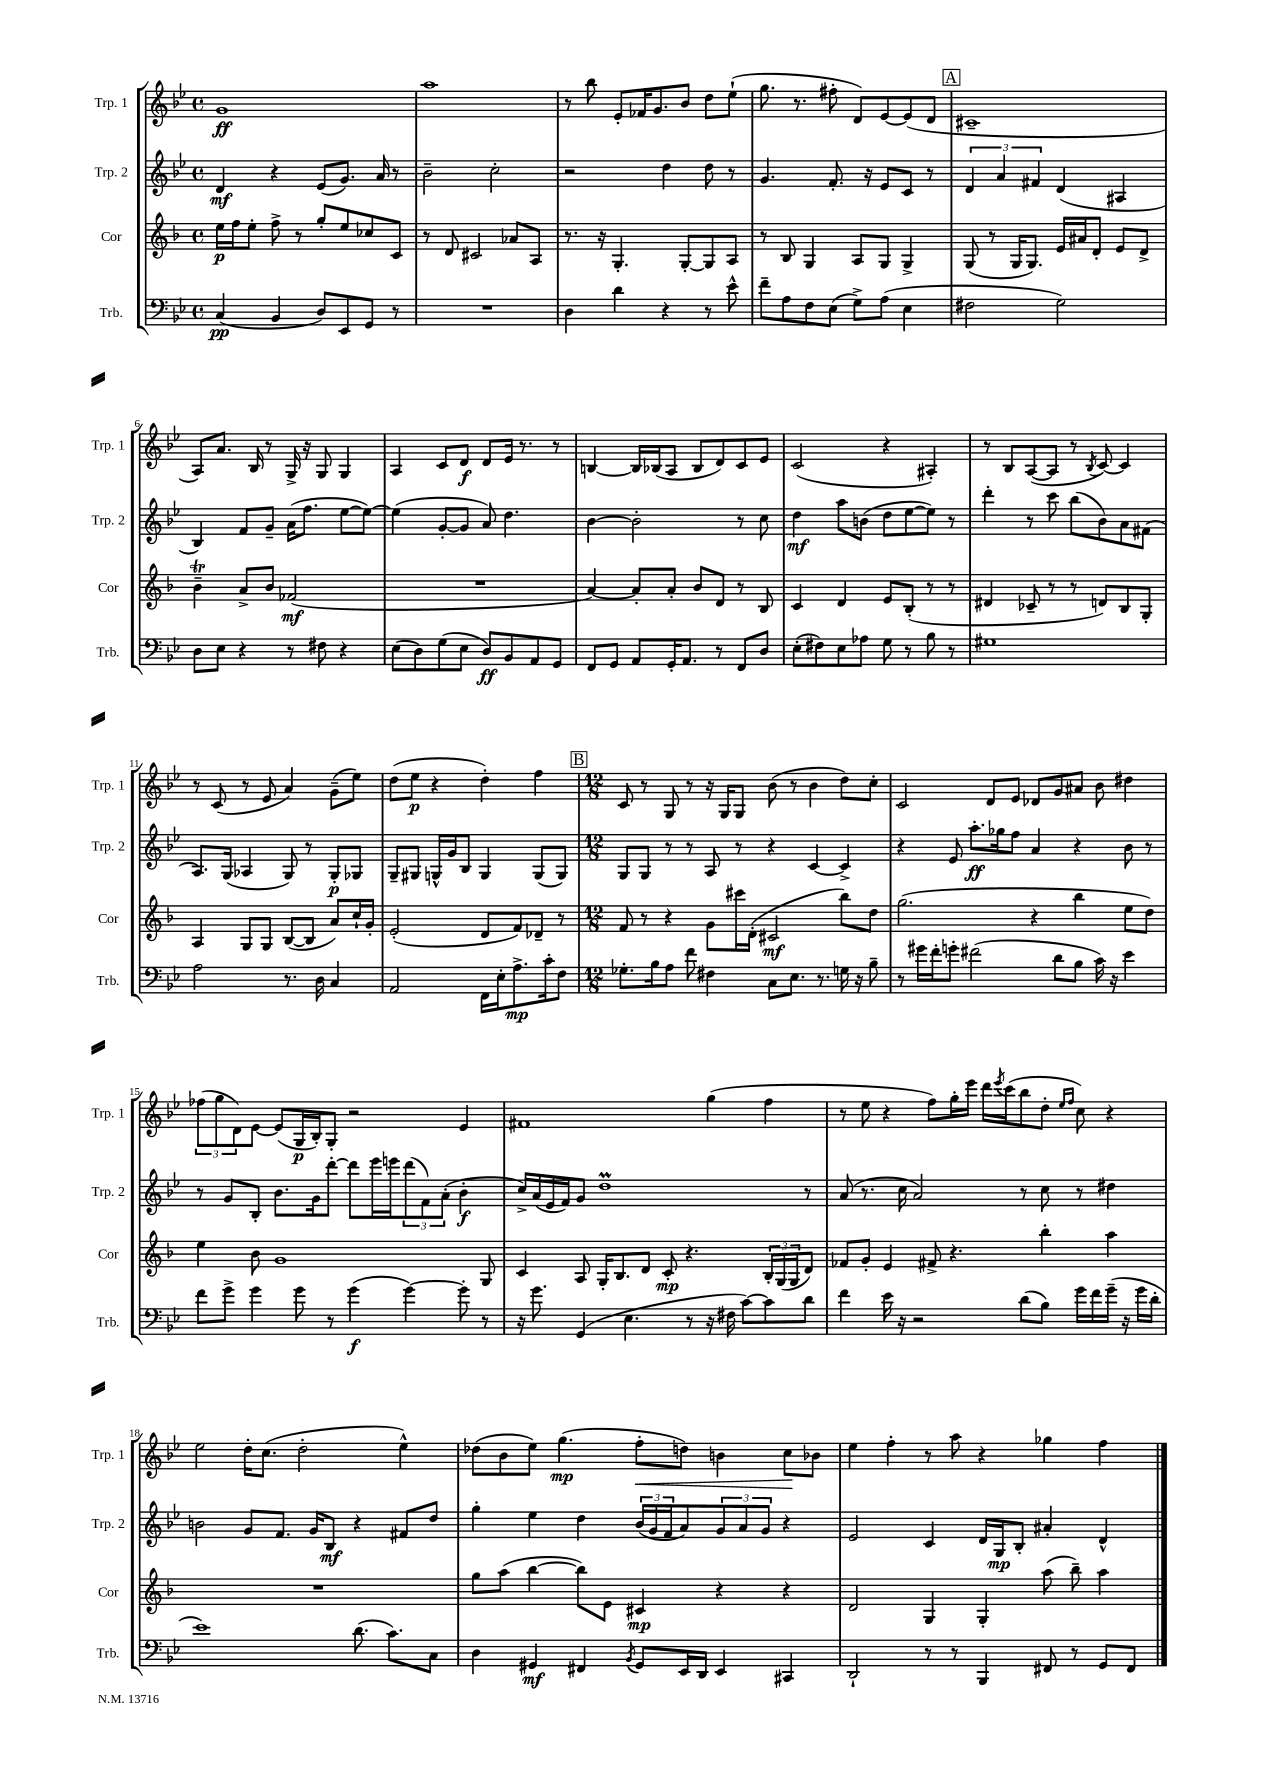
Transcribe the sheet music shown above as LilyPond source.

<<
\new StaffGroup <<
\new Staff = "s0" \with { instrumentName = "Trp. 1" shortInstrumentName = "Trp. 1" } {
    \clef treble \key bes \major \defaultTimeSignature \time 4/4
    g'1\ff |
    a''1 |
    r8 bes''8 ees'8-. fes'16 g'8. bes'8 d''8 ees''8-!( |
    g''8. r8. fis''8-. d'8) ees'8~ ees'8( d'8 |
    \mark \markup { \box "A" } cis'1-- |
    a8) a'8. bes16 r8 g16-> r16 g8 g4 |
    a4 c'8 d'8\f d'8 ees'16 r8. r8 |
    b4~ b16 bes16( a8 bes8 d'8) c'8 ees'8 |
    c'2( r4 ais4-.) |
    r8 bes8 a8~( a8 r8 \acciaccatura { bes8 } c'8~) c'4 |
    r8 c'8( r8 ees'8 a'4) g'8--( ees''8) |
    d''8( ees''8\p r4 d''4-.) f''4 |
    \mark \markup { \box "B" } \numericTimeSignature \time 12/8 c'8 r8 g8 r8 r16 g16 g8 bes'8( r8 bes'4 d''8) c''8-. |
    c'2 d'8 ees'8 des'8 g'8 ais'8 bes'8 dis''4 |
    \tuplet 3/2 { fes''8( g''8 d'8) } ees'8~ ees'8( g16\p bes16-.) g8-. r2 ees'4 |
    fis'1 g''4( f''4 |
    r8 ees''8 r4 f''8) g''16-. ees'''16 d'''16 \acciaccatura { ees'''8 } c'''16( bes''8 d''8-. \grace { ees''16 f''16 } c''8) r4 |
    ees''2 d''16-. c''8.( d''2-. ees''4-^) |
    des''8( bes'8 ees''8) g''4.\mp( f''8-.\< d''8) b'4 c''8\! bes'8 |
    ees''4 f''4-. r8 a''8 r4 ges''4 f''4 \bar "|." |
}
\new Staff = "s1" \with { instrumentName = "Trp. 2" shortInstrumentName = "Trp. 2" } {
    \clef treble \key bes \major \defaultTimeSignature \time 4/4
    d'4\mf r4 ees'8( g'8.) a'16 r8 |
    bes'2-- c''2-. |
    r2 d''4 d''8 r8 |
    g'4. f'8.-. r16 ees'8 c'8 r8 |
    \mark \markup { \box "A" } \tuplet 3/2 { d'4 a'4 fis'4 } d'4( ais4 |
    bes4) f'8 g'8-- a'16( f''8. ees''8~ ees''8~) |
    ees''4( g'8~-. g'8 a'8) d''4. |
    bes'4~ bes'2-. r8 c''8 |
    d''4\mf a''8 b'8( d''8 ees''8~ ees''8) r8 |
    d'''4-. r8 c'''8 bes''8( bes'8) a'8 fis'8( |
    a8.) g16( aes4 g8) r8 g8-.\p ges8 |
    g8-- gis8 g16-^ g'16 bes8 g4 g8( g8) |
    \mark \markup { \box "B" } \numericTimeSignature \time 12/8 g8 g8 r8 r8 a8 r8 r4 c'4~ c'4-> |
    r4 ees'8 a''8.-.\ff ges''16 f''8 a'4 r4 bes'8 r8 |
    r8 g'8 bes8-. bes'8. g'16 d'''8~-. d'''8 ees'''16 e'''16 \tuplet 3/2 { d'''8( f'8) a'8-.( } bes'4-.\f |
    c''16->) a'16( ees'16 f'16) g'8 d''1\prall r8 |
    a'8( r8. c''16 a'2) r8 c''8 r8 dis''4 |
    b'2 g'8 f'8. g'16 bes8\mf r4 fis'8 d''8 |
    g''4-. ees''4 d''4 \tuplet 3/2 { bes'16( g'16 f'16 } a'8) \tuplet 3/2 { g'8 a'8 g'8 } r4 |
    ees'2 c'4 d'16 g16\mp bes8-. ais'4-. d'4-^ \bar "|." |
}
\new Staff = "s2" \with { instrumentName = "Cor" shortInstrumentName = "Cor" } {
    \clef treble \key f \major \defaultTimeSignature \time 4/4
    e''16\p f''16 e''8-. f''8-> r8 g''8-. e''8 ces''8 c'8 |
    r8 d'8 cis'2 aes'8 a8 |
    r8. r16 g4.-. g8~-. g8 a8 |
    r8 bes8 g4 a8 g8 g4-> |
    \mark \markup { \box "A" } g8( r8 g16 g8.) e'16 ais'16 d'8-. e'8 d'8-> |
    bes'4--\trill a'8-> bes'8 fes'2\mf( |
    R1 |
    a'4~) a'8-. a'8-. bes'8 d'8 r8 bes8 |
    c'4 d'4 e'8 bes8-.( r8 r8 |
    dis'4 ces'8-- r8 r8 d'8) bes8 g8-. |
    a4 g8 g8 bes8~( bes8 a'8) c''16-! g'16-. |
    e'2-.( d'8 f'8) des'8-- r8 |
    \mark \markup { \box "B" } \numericTimeSignature \time 12/8 f'8 r8 r4 g'8 cis'''16 d'16-.( cis'2\mf bes''8) d''8 |
    g''2.( r4 bes''4 e''8 d''8) |
    e''4 bes'8 g'1 g8 |
    c'4 a8 g16-. bes8. d'8 c'8-.\mp r4. \tuplet 3/2 { bes16-. g16( g16 } d'8) |
    fes'8 g'8-. e'4 fis'8-> r4. bes''4-. a''4 |
    R1. |
    g''8 a''8( bes''4~ bes''8) e'8 cis'4\mp r4 r4 |
    d'2 g4 g4-. a''8( bes''8--) a''4 \bar "|." |
}
\new Staff = "s3" \with { instrumentName = "Trb." shortInstrumentName = "Trb." } {
    \clef bass \key bes \major \defaultTimeSignature \time 4/4
    c4\pp( bes,4 d8) ees,8 g,8 r8 |
    R1 |
    d4 d'4 r4 r8 ees'8-^ |
    f'8-- a8 f8 ees8( g8->) a8( ees4 |
    \mark \markup { \box "A" } fis2 g2) |
    d8 ees8 r4 r8 fis8 r4 |
    ees8( d8) g8( ees8 d8\ff) bes,8 a,8 g,8 |
    f,8 g,8 a,8 g,16-. a,8. r8 f,8 d8 |
    ees8-.( fis8) ees8 aes8 g8 r8 bes8 r8 |
    gis1 |
    a2 r8. d16 c4 |
    a,2 f,16 ees16-. a8.->\mp c'16-. f8 |
    \mark \markup { \box "B" } \numericTimeSignature \time 12/8 ges8.-. bes16 a8 f'8 fis4 c8 ees8. r8. g16 r16 bes8-- |
    r8 gis'16 f'16-. g'8-. fis'2( d'8 bes8 c'16) r16 ees'4 |
    f'8 g'8-> g'4 g'8 r8 g'4\f( g'4~) g'8-. r8 |
    r16 g'8. g,4( ees4. r8 r16 fis16 c'8~) c'8 d'8 |
    f'4 ees'16 r16 r2 d'8( bes8) g'16 f'16 g'16--( r16 g'16 d'16-. |
    ees'1) d'8.( c'8.) c8 |
    d4 gis,4\mf fis,4 \acciaccatura { bes,8 } gis,8 ees,16 d,16 ees,4 cis,4 |
    d,2-! r8 r8 bes,,4 fis,8 r8 g,8 fis,8 \bar "|." |
}
>>
>>
